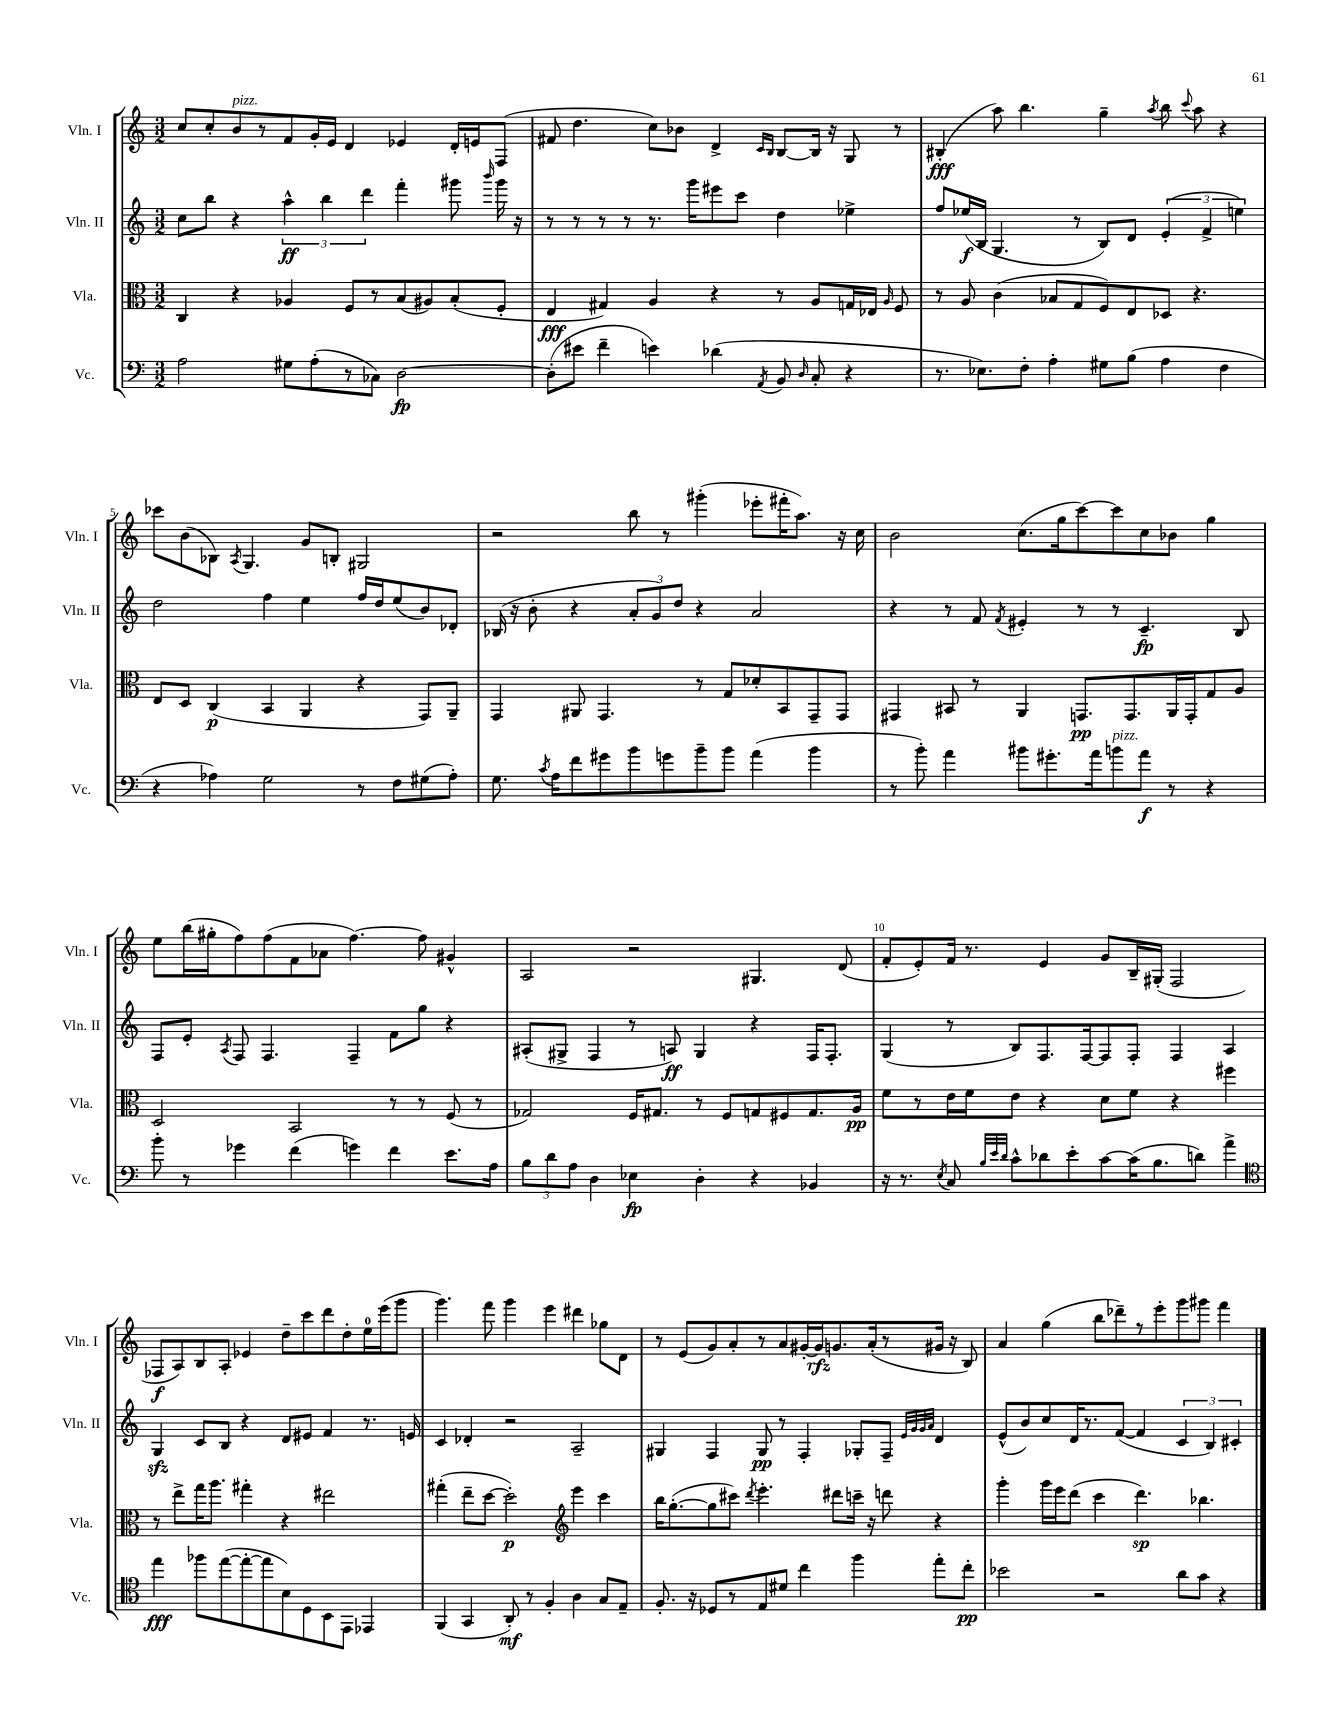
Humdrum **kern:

**kern	**kern	**kern	**kern
*staff4	*staff3	*staff2	*staff1
*clefF4	*clefC3	*clefG2	*clefG2
*k[]	*k[]	*k[]	*k[]
*M3/2	*M3/2	*M3/2	*M3/2
2A	4C	8cc	8cc
.	.	8bb	8cc'
.	4r	4r	8b
.	.	.	8r
8G#	4A-	6aa^^	8f
(8A'	.	.	16g'
.	.	6bb	.
.	.	.	16e
8r	8F	.	4d
.	.	6ddd	.
8C-)	8r	.	.
[2D	(8B	4fff'	4e-
.	8A#)	.	.
.	(8B'	8ggg#	16d'
.	.	.	16e
.	.	16qqbbb	.
.	8F'	16ggg#	(8F
.	.	16r	.
=	=	=	=
(8D']	4E	8r	8f#
8e#	.	8r	4.dd
4f~	4G#)	8r	.
.	.	8r	.
4e)	4A	8.r	8cc)
.	.	.	8b-
.	.	16ggg	.
(4d-	4r	8eee#	4d^
.	.	8ccc	.
.	.	.	16qqc
8qAA	.	.	16qqB
8BB	8r	4dd	[8B
16qqD	.	.	.
8C'	8A	.	16B]
.	.	.	16r
4r	16G	4ee-^	8G
.	16E-	.	.
.	16qqA	.	.
.	8F	.	8r
=	=	=	=
8.r	8r	8ff	(4B#'
.	8A	(16ee-	.
8.E-)	.	16B	.
.	(4c	4.G	8aa)
8F'	.	.	4.bb
4A'	8B-	.	.
.	8G	8r	.
8G#	8F)	8B)	4gg~
(8B	8E	8d	.
.	.	.	8qaa
4A	8D-	(6e'	8bb
.	.	.	8qqccc
.	4.r	.	8aa
.	.	6f^	.
4F	.	.	4r
.	.	6ee)	.
=	=	=	=
4r	8E	2dd	8ccc-
.	8D	.	(8b
4A-)	(4C	.	8B-)
.	.	.	8qA
.	.	.	4.G
2G	4BB	4ff	.
.	4AA	4ee	8g
.	.	.	8B'
8r	4r	16ff	2G#
.	.	16dd	.
8F	.	(8ee	.
(8G#	8GG)	8b)	.
8A-')	8AA~	8d-'	.
=	=	=	=
8.G	4GG	(16B-	2r
.	.	16r	.
.	.	8b'	.
8qc	.	.	.
16A	.	.	.
8f	8AA#	4r	.
8g#	4.GG	.	.
8b	.	12a'	8bb
.	.	12g)	.
8g	.	.	8r
.	.	12dd	.
8b~	8r	4r	(4ggg#'
8b	8G	.	.
(4a	8d-'	2a	8eee-'
.	8BB	.	16fff#'
.	.	.	8.aa)
4b	8GG~	.	.
.	8GG	.	16r
.	.	.	16cc
=	=	=	=
8r	4GG#	4r	2b
8b')	.	.	.
4a	8BB#	8r	.
.	8r	8f	.
.	.	8qf	.
8b#	4AA	4e#'	(8.cc
8.g#'	.	.	.
.	.	.	16gg
.	8.GG	8r	[8ccc)
16a	.	.	.
8b	.	8r	8ccc]
.	8.GG	.	.
8a	.	4.c~	8cc
8r	16AA	.	8b-
.	16GG'	.	.
4r	8G	.	4gg
.	8A	8B	.
=	=	=	=
8b'	2D	8F	8ee
8r	.	8e'	(16bb
.	.	.	16gg#'
.	.	8qA	.
4g-	.	8F	8ff)
.	.	4.F	(8ff
(4f	2BB	.	8f
.	.	.	8a-
4g)	.	4F~	[4.ff)
4f	8r	8f	.
.	8r	8gg	8ff]
8.e	(8F	4r	4g#^^
.	8r	.	.
16A	.	.	.
=	=	=	=
12B	2G-)	(8A#'	2A
12d	.	.	.
.	.	8G#^	.
12A	.	.	.
4D	.	4F	.
4E-	16F	8r	2r
.	8.G#	.	.
.	.	8A)	.
4D'	8r	4G#	.
.	8F	.	.
4r	8G	4r	4.G#
.	8F#	.	.
4BB-	8.G	16F	.
.	.	8.F'	.
.	.	.	(8d
.	16A	.	.
=	=	=	=
16r	8f	(4G	8f'
8.r	.	.	.
.	8r	.	8e')
8qE	.	.	.
8C	16e	8r	16f
.	16f	.	8.r
32qqB	.	.	.
32qqe	.	.	.
32qqd	.	.	.
8c^^	8e	8B)	.
8d-	4r	8.F	4e
8e'	.	.	.
.	.	[16F	.
[8c	8d	8F]	8g
(16c]	8f	8F'	16B~
8.B	.	.	(16G#'
.	4r	4F	2F
8d)	.	.	.
4a^	4ff#	4A	.
=	=	=	=
*clefC4	*	*	*
4ee	8r	4G	8F-
.	8ee^	.	8A)
8ff-	16gg	8c	8B
.	8.aa	.	.
([8ee	.	8B	8A'
8ee'_	4gg#'	4r	4e-
8ee]	.	.	.
8B)	4r	8d	8dd~
8D	.	8e#	8ccc
8BB	2ee#	4f	8ddd
8EE	.	.	8dd'
4EE-	.	8.r	16ee
.	.	.	(16eee
.	.	.	8ggg
.	.	16e	.
=	=	=	=
(4FF	(4gg#'	4c	4.ggg)
4GG	8ee~	4d-'	.
.	[8dd	.	8fff
8AA')	2dd'])	2r	4ggg
8r	.	.	.
4F'	.	.	4eee
*	*clefG2	*	*
4A	4eee	2A~	4ddd#
8G	4ccc	.	8gg-
8E~	.	.	8d
=	=	=	=
8.F'	16bb	4G#	8r
.	([8.gg'	.	.
.	.	.	(8e
16r	.	.	.
8D-	8gg]	4F	8g)
8r	8ccc#)	.	8a'
.	8qddd	.	.
8E	4.eee'	8G#	8r
8d#	.	8r	8a
4cc	.	4F'	[16g#'
.	.	.	16g#]
.	8ddd#	.	8.g
4ff	16ccc~	8G-'	.
.	16r	.	(16a'
.	8ddd	8F~	8r
.	.	32qqe	.
.	.	32qqg	.
.	.	32qqg	.
.	.	32qqa	.
8ee'	4r	4d	16g#
.	.	.	16r
8cc'	.	.	8B)
=	=	=	=
2b-	4ggg'	(8e^^	4a
.	.	8b)	.
.	16ggg	8cc	(4gg
.	16eee	.	.
.	(8ddd	16d	.
.	.	8.r	.
2r	4ccc	.	8bb
.	.	([8f	8ddd-~)
.	4.ddd)	4f]	8r
.	.	.	8eee'
8a	.	6c	8ggg
8g	4.bb-	.	8ggg#
.	.	6B)	.
4r	.	.	4fff
.	.	6c#'	.
==	==	==	==
*-	*-	*-	*-
